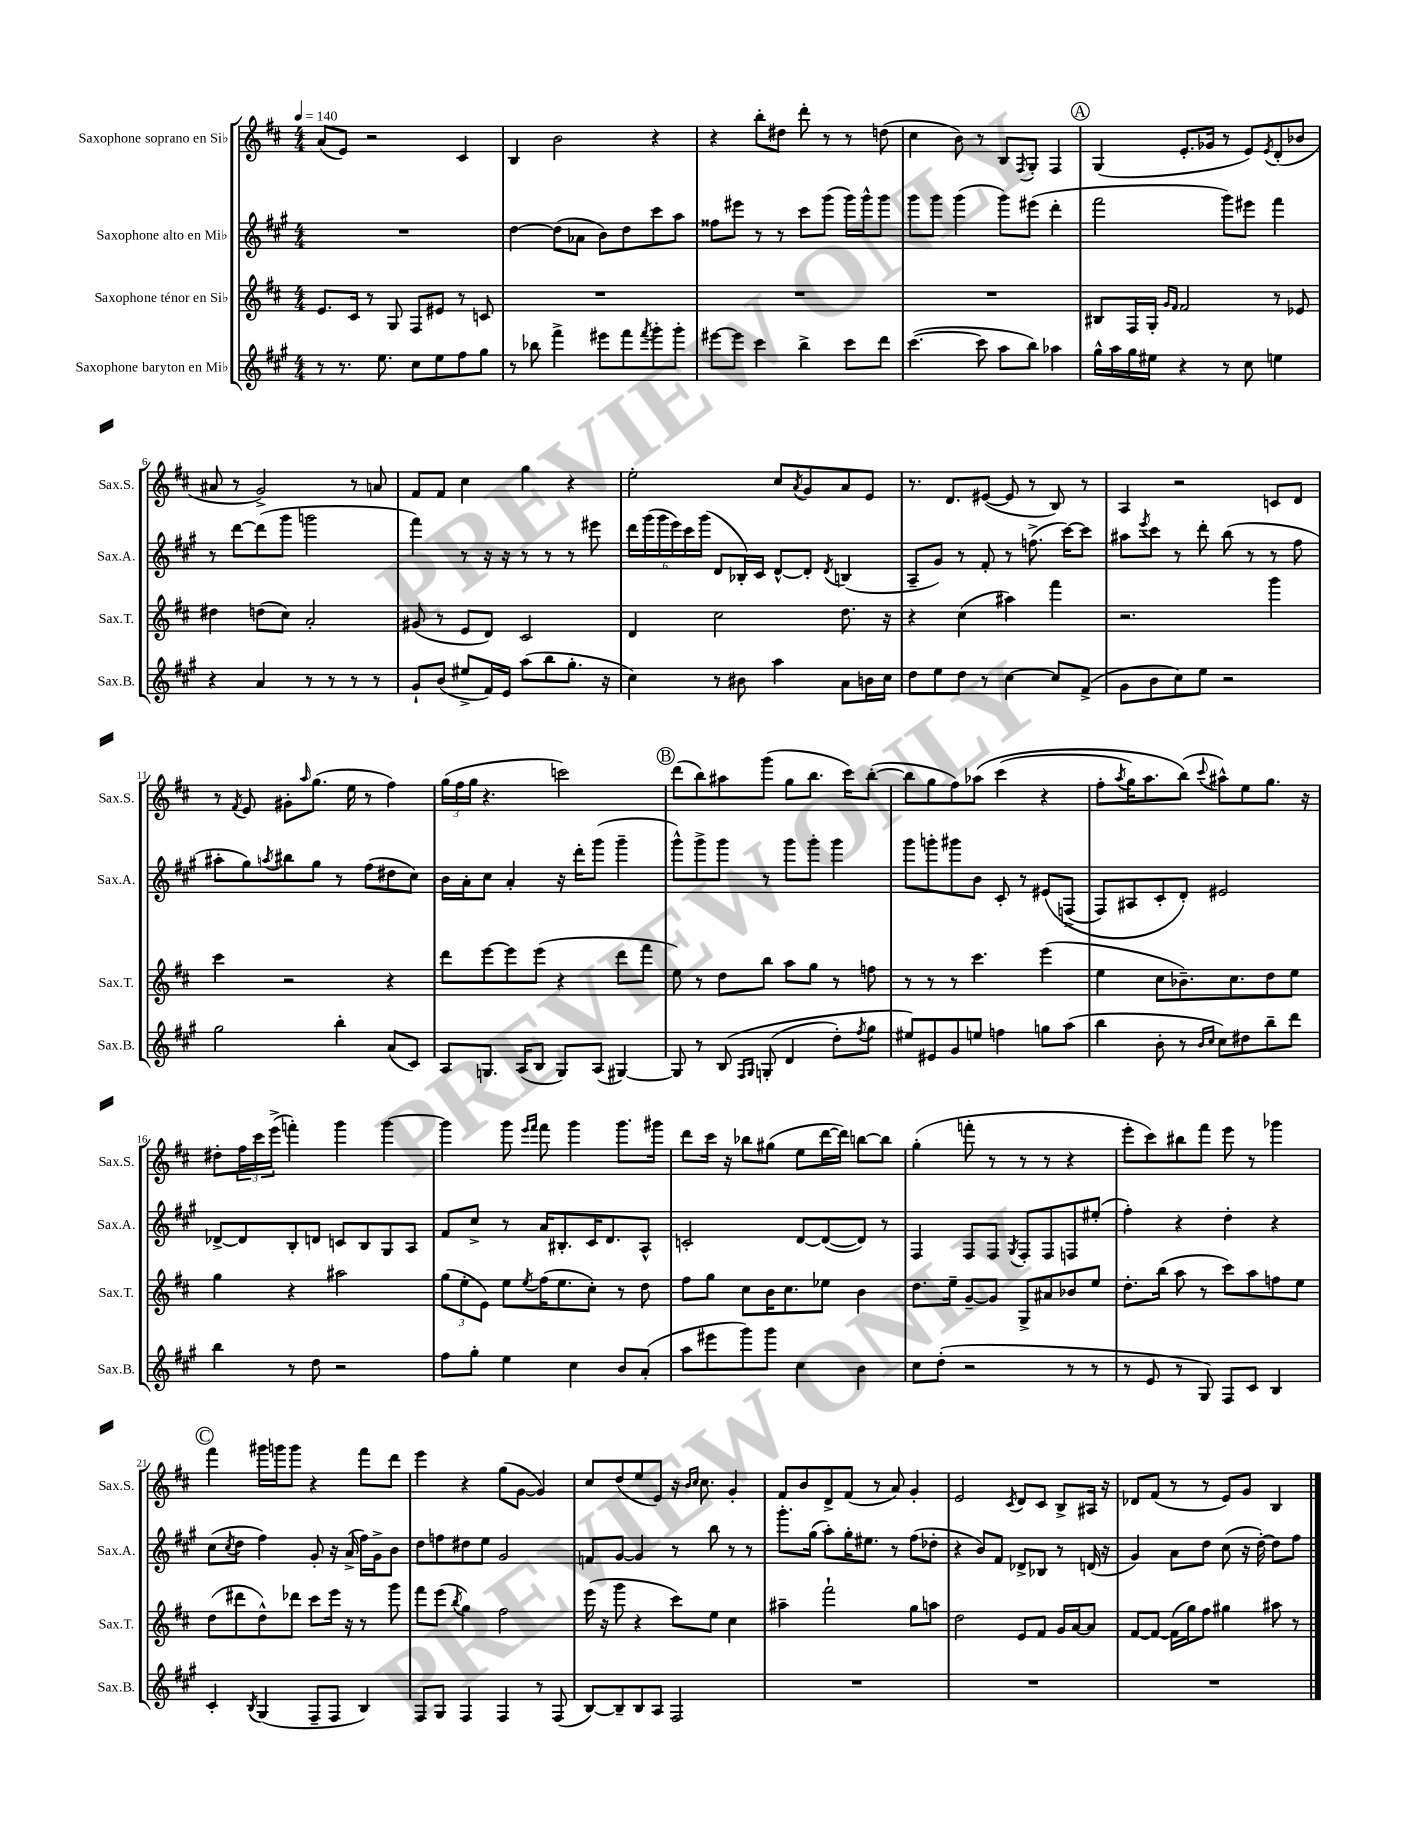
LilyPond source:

<<
\new StaffGroup <<
\new Staff = "s0" \with { instrumentName = "Saxophone soprano en Sib" shortInstrumentName = "Sax.S." } {
    \clef treble \key d \major \numericTimeSignature \time 4/4 \tempo 4 = 140
    a'8( e'8) r2 cis'4 |
    b4 b'2 r4 |
    r4 b''8-. dis''8 d'''8-. r8 r8 d''8( |
    cis''4 b'8) r8 b8 \acciaccatura { fis8 } g8-. fis4 |
    \mark \markup { \circle "A" } g4( e'8.-. ges'16 r8 e'8) \acciaccatura { e'8 } d'8-.( bes'8 |
    ais'8 r8 g'2->) r8 a'8 |
    fis'8 fis'8 cis''4 g''4 r4 |
    e''2-. cis''8 \acciaccatura { a'8 } g'8 a'8 e'8 |
    r8. d'8. eis'8~( eis'8 r8 b8) r8 |
    a4 r2 c'8 d'8 |
    r8 \acciaccatura { fis'8 } e'8 gis'8-. \grace { a''16 } g''8.( e''16 r8 fis''4) |
    \tuplet 3/2 { g''16( fis''16 g''16 } r4. c'''2) |
    \mark \markup { \circle "B" } d'''8( b''8) ais''8 g'''8( g''8 b''8. cis'''16) b''8~-.( |
    b''8 g''8 fis''8) aes''8\( cis'''4( r4 |
    fis''8-. \acciaccatura { a''8 } g''16) a''8. b''8(\) \appoggiatura { cis'''8 } ais''8-^) e''8 g''8. r16 |
    dis''8-. \tuplet 3/2 { fis''16 cis'''16 e'''16->( } f'''4-.) g'''4 g'''4~ |
    g'''4 g'''8 \grace { e'''16 fis'''16 } fis'''8 g'''4 g'''8. gis'''16 |
    d'''8 cis'''16 r16 bes''8 gis''8( e''8 d'''16~ d'''16) b''8~ b''8 |
    g''4-.( f'''8-. r8 r8 r8 r4 |
    e'''8-. cis'''8) bis''8 fis'''8 e'''8 r8 ges'''4 |
    \mark \markup { \circle "C" } fis'''4 gis'''16 g'''16 g'''8 r4 fis'''8 d'''8 |
    e'''4 r4 g''8( g'8~ g'4) |
    cis''8 d''8( e''8 e'8) r16 \grace { b'16 cis''16 } cis''8. g'4-. |
    fis'8 b'8 d'8-> fis'8( r8 a'8) g'4-. |
    e'2 \acciaccatura { cis'8 } d'8 cis'8 b8-> ais16 r16 |
    des'8 fis'8( r8 r8 e'8) g'8 b4 \bar "|." |
}
\new Staff = "s1" \with { instrumentName = "Saxophone alto en Mib" shortInstrumentName = "Sax.A." } {
    \clef treble \key a \major \numericTimeSignature \time 4/4
    R1 |
    d''4~ d''8( aes'8 b'8) d''8 cis'''8 a''8 |
    fisis''8 eis'''8 r8 r8 cis'''8 gis'''8( gis'''16) gis'''16-^ gis'''8 |
    gis'''8 gis'''8 gis'''4( gis'''8) eis'''8( d'''4-. |
    \mark \markup { \circle "A" } fis'''2 gis'''8) eis'''8 fis'''4 |
    r8 d'''8~ d'''8( gis'''8 g'''2 |
    fis'''4) r8 r16 r16 r8 r8 r8 eis'''8 |
    \tuplet 6/4 { d'''16 gis'''16( gis'''16 e'''16) cis'''16 gis'''16( } d'8 bes16-.) cis'16 d'8~-^ d'8-. \acciaccatura { d'8 } b4( |
    a8-- gis'8) r8 fis'8-. r8 f''8.->( cis'''16~) cis'''8 |
    ais''8 \acciaccatura { e'''8 } cis'''8 r8 d'''8-. b''8( r8 r8 fis''8 |
    ais''8-. gis''8) \acciaccatura { a''8 } bis''8 gis''8 r8 fis''8( dis''8 cis''8) |
    b'16 a'16-. cis''8 a'4-. r16 d'''16-. gis'''8( gis'''4-- |
    \mark \markup { \circle "B" } gis'''8-^) gis'''8-> gis'''8 r8 gis'''8 gis'''8-. gis'''4 |
    gis'''8 g'''8-. gis'''8 b'8 cis'8-. r8 eis'8\( f8->( |
    fis8) ais8 cis'8-. d'8-.\) eis'2 |
    des'8~-> des'8 b8-. d'8 c'8 b8 gis8 a8 |
    fis'8 cis''8-> r8 a'16 bis8.-. cis'16 d'8. a8-^ |
    c'2-. d'8~ d'8~( d'8) r8 |
    fis4 fis8 fis8 \acciaccatura { gis8 } fis8-. fis8 f8 eis''8-.( |
    fis''4-.) r4 d''4-. r4 |
    \mark \markup { \circle "C" } cis''8( \acciaccatura { cis''8 } d''8 fis''4) gis'8-. r16 a'16->( fis''16) gis'16-> b'8 |
    d''8 f''8 dis''8 e''8 gis'2 |
    f'8 gis'8~ gis'4 r8 b''8 r8 r8 |
    gis'''8.-. gis''16( a''8-.) gis''16-. eis''8. r8 fis''8( des''8-. |
    r4 b'8) fis'8 des'8-> bes8 r8 d'16( r16 |
    gis'4) a'8 d''8 cis''8( r16 d''16~-.) d''8 fis''8 \bar "|." |
}
\new Staff = "s2" \with { instrumentName = "Saxophone ténor en Sib" shortInstrumentName = "Sax.T." } {
    \clef treble \key d \major \numericTimeSignature \time 4/4
    e'8. cis'16 r8 g8 fis8 eis'8 r8 c'8 |
    R1 |
    R1 |
    R1 |
    \mark \markup { \circle "A" } bis8 fis16 g16-. \grace { g'16 fis'16 } fis'2 r8 ees'8 |
    dis''4 d''8( cis''8) a'2-. |
    gis'8( r8 e'8 d'8) cis'2 |
    d'4 cis''2 d''8. r16 |
    r4 cis''4( ais''4) fis'''4 |
    r2. g'''4 |
    cis'''4 r2 r4 |
    d'''8 e'''8~ e'''8 e'''8( r4 d'''8 fis'''8 |
    \mark \markup { \circle "B" } e''8) r8 d''8 b''8 a''8 g''8 r8 f''8 |
    r8 r8 r8 cis'''4. e'''4( |
    e''4 cis''8 bes'8.--) cis''8. d''8 e''8 |
    g''4 r4 ais''2 |
    \tuplet 3/2 { g''8( e''8-. e'8) } e''8 \acciaccatura { e''8 } fis''16( e''8. cis''8-.) r8 d''8 |
    fis''8 g''8 cis''8 b'16 cis''8. ees''8 b'4 |
    d''8. e''16-- g'8~-- g'8 g8-> ais'8 bes'8 e''8 |
    d''8.-. b''16( a''8 r8 cis'''8) a''8 f''8 e''8 |
    \mark \markup { \circle "C" } d''8( dis'''8 d''8-^) des'''8 cis'''8 e'''16 r16 r8 g'''8 |
    fis'''8 e'''8( \acciaccatura { b''8 } g''4) fis''2 |
    e'''16( r16 g'''8 r4 cis'''8) e''8 cis''4 |
    ais''4-- fis'''2-! g''8 a''8 |
    d''2 e'8 fis'8 g'16 a'16~ a'8 |
    fis'8~ fis'8~ fis'16( g''16) fis''8 gis''4 ais''8 r8 \bar "|." |
}
\new Staff = "s3" \with { instrumentName = "Saxophone baryton en Mib" shortInstrumentName = "Sax.B." } {
    \clef treble \key a \major \numericTimeSignature \time 4/4
    r8 r8. e''8. cis''8 e''8 fis''8 gis''8 |
    r8 bes''8 fis'''4-> eis'''8 fis'''8 \acciaccatura { fis'''8 } gis'''8-. gis'''8-. |
    eis'''8~ eis'''8 cis'''4 b''4-> cis'''8 d'''8 |
    cis'''4.~( cis'''8 a''8 b''8) aes''4 |
    \mark \markup { \circle "A" } gis''16-^ a''16 gis''16 eis''16 r4 r8 cis''8 e''4 |
    r4 a'4 r8 r8 r8 r8 |
    gis'8-! b'8( eis''8-> fis'16) e'16 a''8( b''8 gis''8.-. r16 |
    cis''4) r8 bis'8 a''4 a'8 b'16 cis''16 |
    d''8 e''8 d''8 r8 cis''4~ cis''8 fis'8->( |
    gis'8 b'8 cis''8) e''8 r2 |
    gis''2 b''4-. a'8( cis'8) |
    a8 g8. a16( b8 g8) a8( gis4~) |
    \mark \markup { \circle "B" } gis8 r8 b8\( \grace { fis16 gis16 } g8-.( d'4 d''8-.) \acciaccatura { fis''8 } gis''8 |
    eis''8\) eis'8 gis'8 e''8 f''4 g''8 a''8( |
    b''4 b'8-. r8 \grace { b'16 cis''16 } cis''8) dis''8 b''8-- d'''8 |
    b''4 r8 d''8 r2 |
    fis''8 gis''8-. e''4 cis''4 b'8 a'8-.( |
    a''8 eis'''8 gis'''8) gis'''8 cis''4 b'4 |
    cis''8 d''8-.( r2 r8 r8 |
    r8 e'8 r8 gis8) fis8 cis'8 b4 |
    \mark \markup { \circle "C" } cis'4-. \acciaccatura { b8 } gis4( fis8-- fis8 b4) |
    fis8 gis8 fis4 fis4 r8 fis8( |
    b8~) b8-- b8 a8 fis2 |
    R1 |
    R1 |
    R1 \bar "|." |
}
>>
>>
